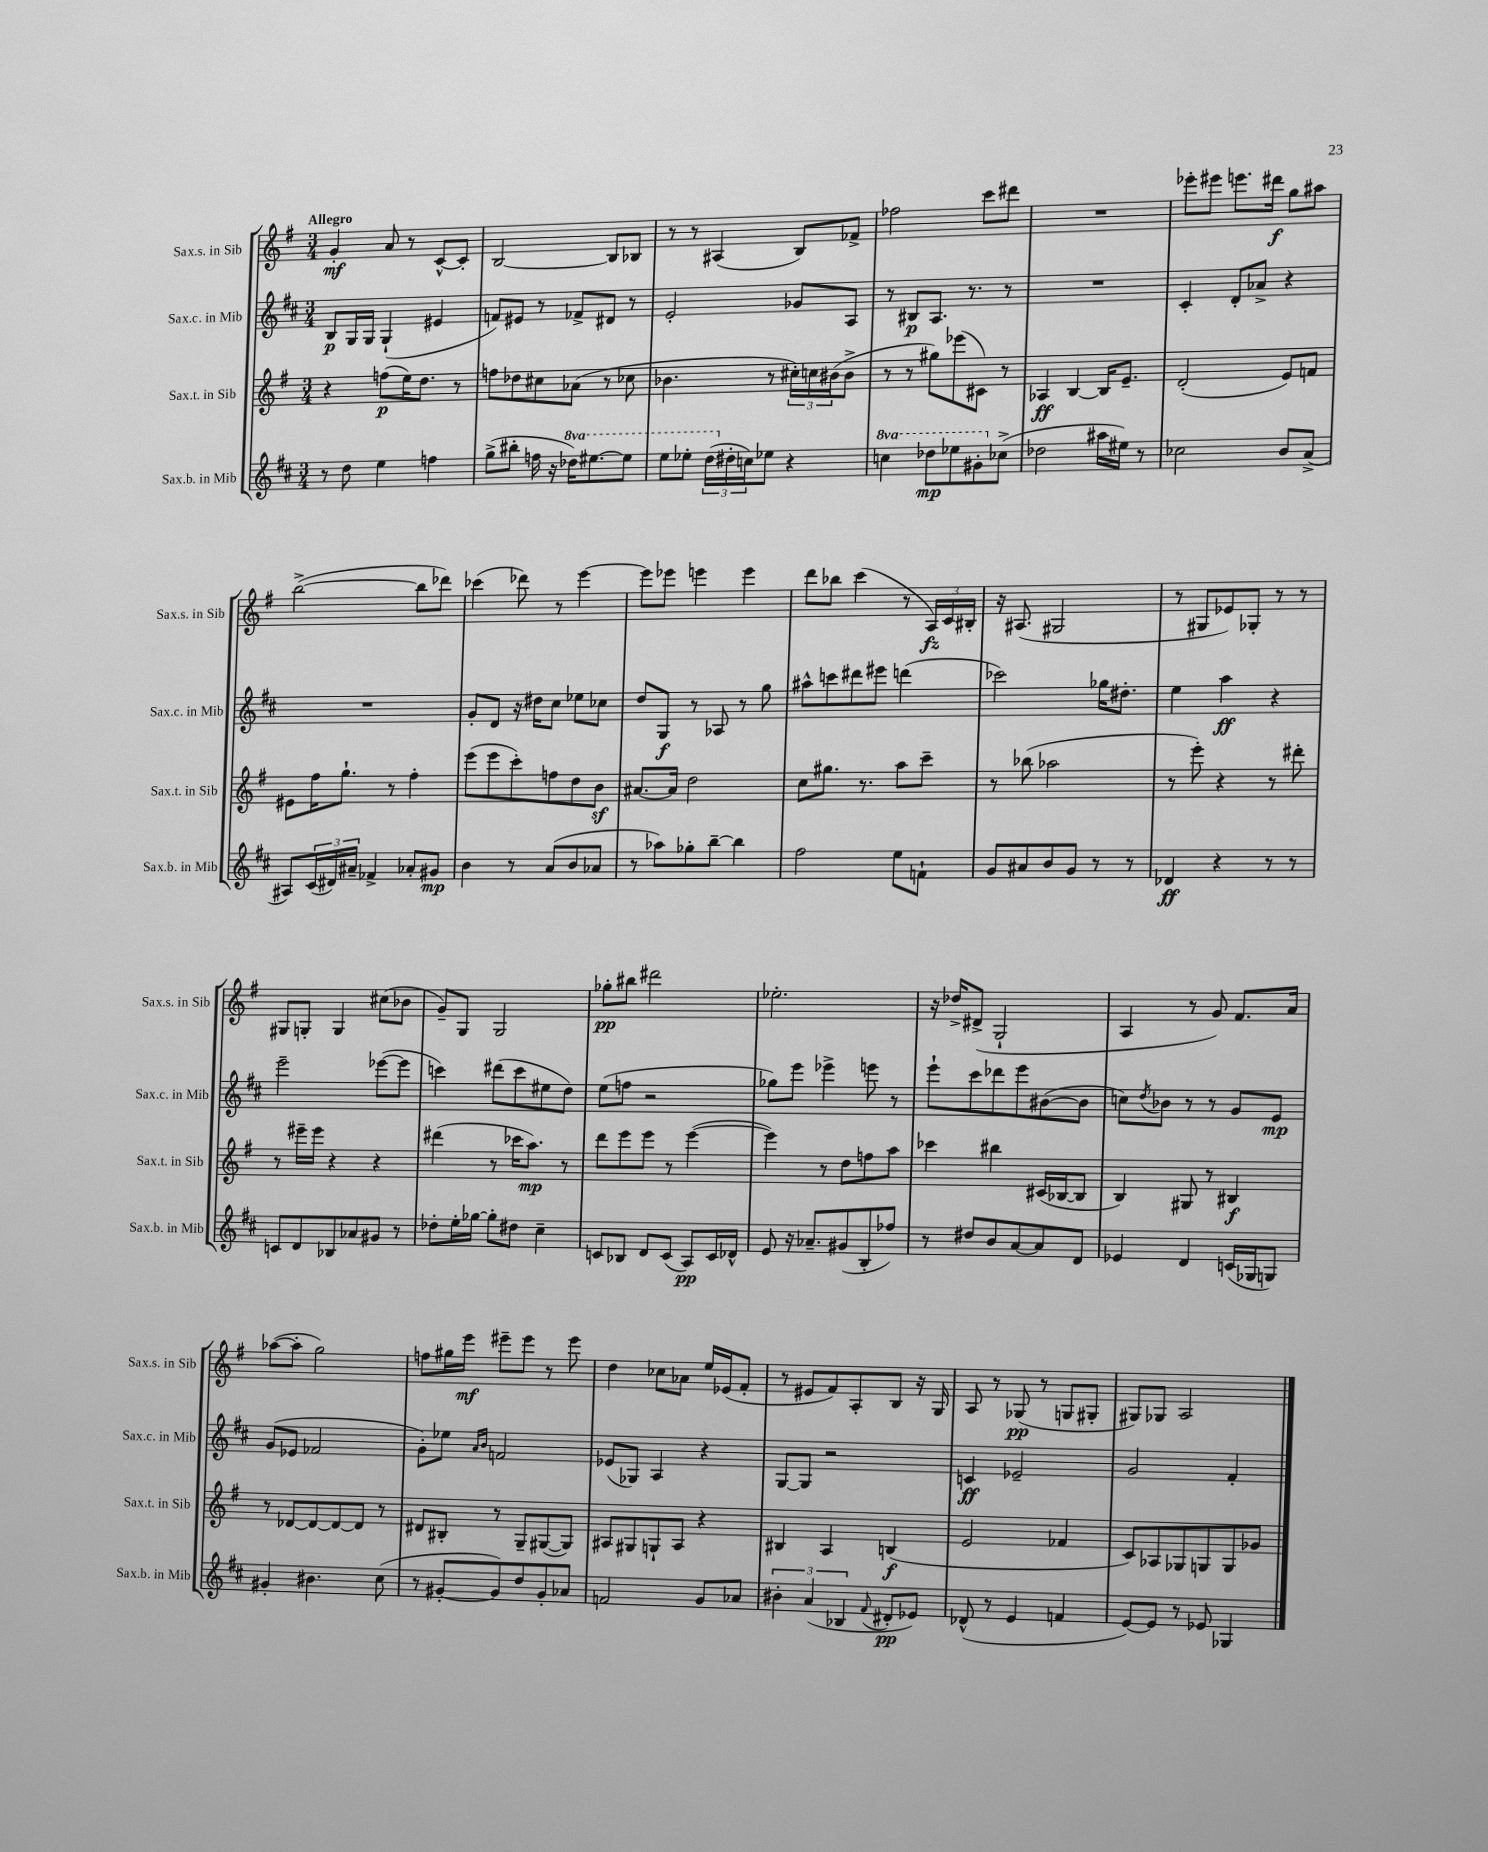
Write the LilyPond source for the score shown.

<<
\new StaffGroup <<
\new Staff = "s0" \with { instrumentName = "Sax.s. in Sib" shortInstrumentName = "Sax.s. in Sib" } {
    \clef treble \key g \major \numericTimeSignature \time 3/4 \tempo "Allegro"
    g'4-.\mf a'8 r8 c'8~-^ c'8-. |
    b2~ b8 bes8 |
    r8 r8 ais4( b8) fes'8-> |
    fes''2 c'''8 dis'''8 |
    R2. |
    ees'''8-. eis'''8 e'''8. dis'''16\f g''8 ais''8 |
    b''2~->( b''8 des'''8) |
    ces'''4( des'''8) r8 e'''4~ |
    e'''8 ees'''8 e'''4 e'''4 |
    d'''8 bes''8 c'''4( r8 \tuplet 3/2 { a16\fz) c'16 bis16-. } |
    r16 ais8.( gis2 |
    r8 gis8 ees'8) ges8-. r8 r8 |
    gis8 g8-. g4 cis''8( bes'8 |
    g'8--) g8 g2 |
    ges''8-.\pp bis''8 dis'''2 |
    ees''2.-. |
    r16 des''16-> dis'8->( g2-! |
    a4 r8 g'8) fis'8. a'16 |
    aes''8~( aes''8-. g''2) |
    f''8 gis''16 e'''16\mf eis'''8-- eis'''8 r8 eis'''8 |
    d''4 ces''8 aes'8 e''16 ees'16( fis'8-. |
    r8 eis'8 fis'8) a8-. b8 r16 g16 |
    a8 r8 ges8\pp( r8 g8 gis8-. |
    gis8) ges8 a2 \bar "|." |
}
\new Staff = "s1" \with { instrumentName = "Sax.c. in Mib" shortInstrumentName = "Sax.c. in Mib" } {
    \clef treble \key d \major \numericTimeSignature \time 3/4
    b8\p g16 g16 g4-!( eis'4 |
    f'8) eis'8 r8 fes'8-> dis'8 r8 |
    e'2-. ges'8 a8 |
    r8 bis8\p a8. r8. r8 |
    R2. |
    cis'4-. d'8-. aes'8-> r4 |
    R2. |
    g'8-. d'8 r16 dis''16 cis''8 ees''8 ces''8 |
    d''8 g8\f r8 aes8 r8 g''8 |
    ais''8-^ c'''8 dis'''8 eis'''8 d'''4( |
    ces'''2) ges''16 dis''8.-. |
    e''4 a''4\ff r4 |
    e'''2-- ees'''8~( ees'''8 |
    c'''4) dis'''8( c'''8 eis''8 d''8) |
    e''8( f''8 r2 |
    ges''8) e'''8 ees'''4-> e'''8 r8 |
    e'''8-! cis'''8 des'''8 e'''8 bis'8~( bis'8 |
    c''8) \acciaccatura { d''8 } bes'8 r8 r8 g'8 e'8\mp |
    g'8( ees'8 fes'2 |
    g'8-.) ees''8 \grace { a'16 b'16 } f'2 |
    ees'8( ges8) a4 r4 |
    g8~ g8 r2 |
    c'4\ff ees'2-- |
    g'2 fis'4-. \bar "|." |
}
\new Staff = "s2" \with { instrumentName = "Sax.t. in Sib" shortInstrumentName = "Sax.t. in Sib" } {
    \clef treble \key g \major \numericTimeSignature \time 3/4
    r4 f''8\p( e''16) d''8. r8 |
    f''8 des''8 cis''8 aes'8( r8 ces''8 |
    bes'4. r8 \tuplet 3/2 { cis''16-.) c''16 bis'16( } bis'8-> |
    r8 r8 gis''8) ees'''8( cis'8) r8 |
    aes4\ff b4~ b16 e'8.-- |
    d'2-.( e'8) f'8 |
    eis'8 fis''16 g''8.-! r8 fis''4-. |
    e'''8( e'''8 c'''8-.) f''8 d''8 b'8\sf |
    ais'8.~ ais'16 d''2 |
    c''8 gis''8. r8. a''8 c'''8-- |
    r8 bes''8( aes''2 |
    r8 e'''8-.) r4 r8 dis'''8-. |
    r8 eis'''16-- eis'''16 r4 r4 |
    dis'''4( r8 ces'''16 a''8.\mp) r8 |
    d'''8 e'''8 e'''8 r8 e'''4~( |
    e'''4) r8 d''8 f''8 a''8 |
    ces'''4 bis''4 cis'16( bes16~ bes8 |
    b4) gis8 r8 bis4\f |
    r8 des'8~ des'8~ des'8~ des'8 r8 |
    dis'8 bis8-. r8 g8-- gis8~( gis8) |
    ais8 gis8 g8-! ais8 r4 |
    bis4 a4 b4\f( |
    e'2 fes'4 |
    c'8) aes8 ges8 g8 g8 ges'8 \bar "|." |
}
\new Staff = "s3" \with { instrumentName = "Sax.b. in Mib" shortInstrumentName = "Sax.b. in Mib" } {
    \clef treble \key d \major \numericTimeSignature \time 3/4 \set Staff.ottavationMarkups = #ottavation-simple-ordinals
    r8 d''8 e''4 f''4 |
    g''8->( bis''8-. f''16 r16 \ottava #1 des'''16) eis'''8.~ eis'''8 |
    e'''8 ees'''8-. \tuplet 3/2 { d'''16( \ottava #0 dis''16-. c''16) } ees''8 r4 |
    \ottava #1 c'''4 des'''8\mp ees'''8 gis''8-. \ottava #0 ces''8->( |
    des''2 ais''16 eis''16) r8 |
    ces''2 b'8 a'8->( |
    ais8) \tuplet 3/2 { cis'16( dis'16) ais'16-- } fes'4-> aes'8-. gis'8\mp |
    b'4 r8 a'8( b'8 aes'8 |
    r8 aes''8) ges''8-. b''8~-- b''4 |
    fis''2 e''8 f'8-! |
    g'8 ais'8 b'8 g'8 r8 r8 |
    des'4\ff r4 r8 r8 |
    c'8 d'8 bes8 aes'8 gis'8 r8 |
    des''8-. e''16-. ges''16~ ges''8-. dis''8 cis''4-- |
    c'8 bes8 d'8 c'8( a8\pp) c'16 des'16-^ |
    e'8 r16 aes'8.-- gis'8( b8-. fes''8) |
    r8 dis''8 b'8 a'8~ a'8 d'8 |
    ees'4 d'4 c'16( ges16 g8) |
    gis'4-. bis'4. cis''8( |
    r8 gis'8~-. gis'8) d''8 gis'8-. aes'8 |
    f'2 g'8 aes'8 |
    \tuplet 3/2 { bis'4-. a'4( bes4 } \appoggiatura { fis'8 } dis'8-.\pp ees'8) |
    des'8-^( r8 e'4 f'4 |
    e'8~) e'8 r8 ees'8 ges4 \bar "|." |
}
>>
>>
\layout { \context { \Score \remove "Bar_number_engraver" } }
